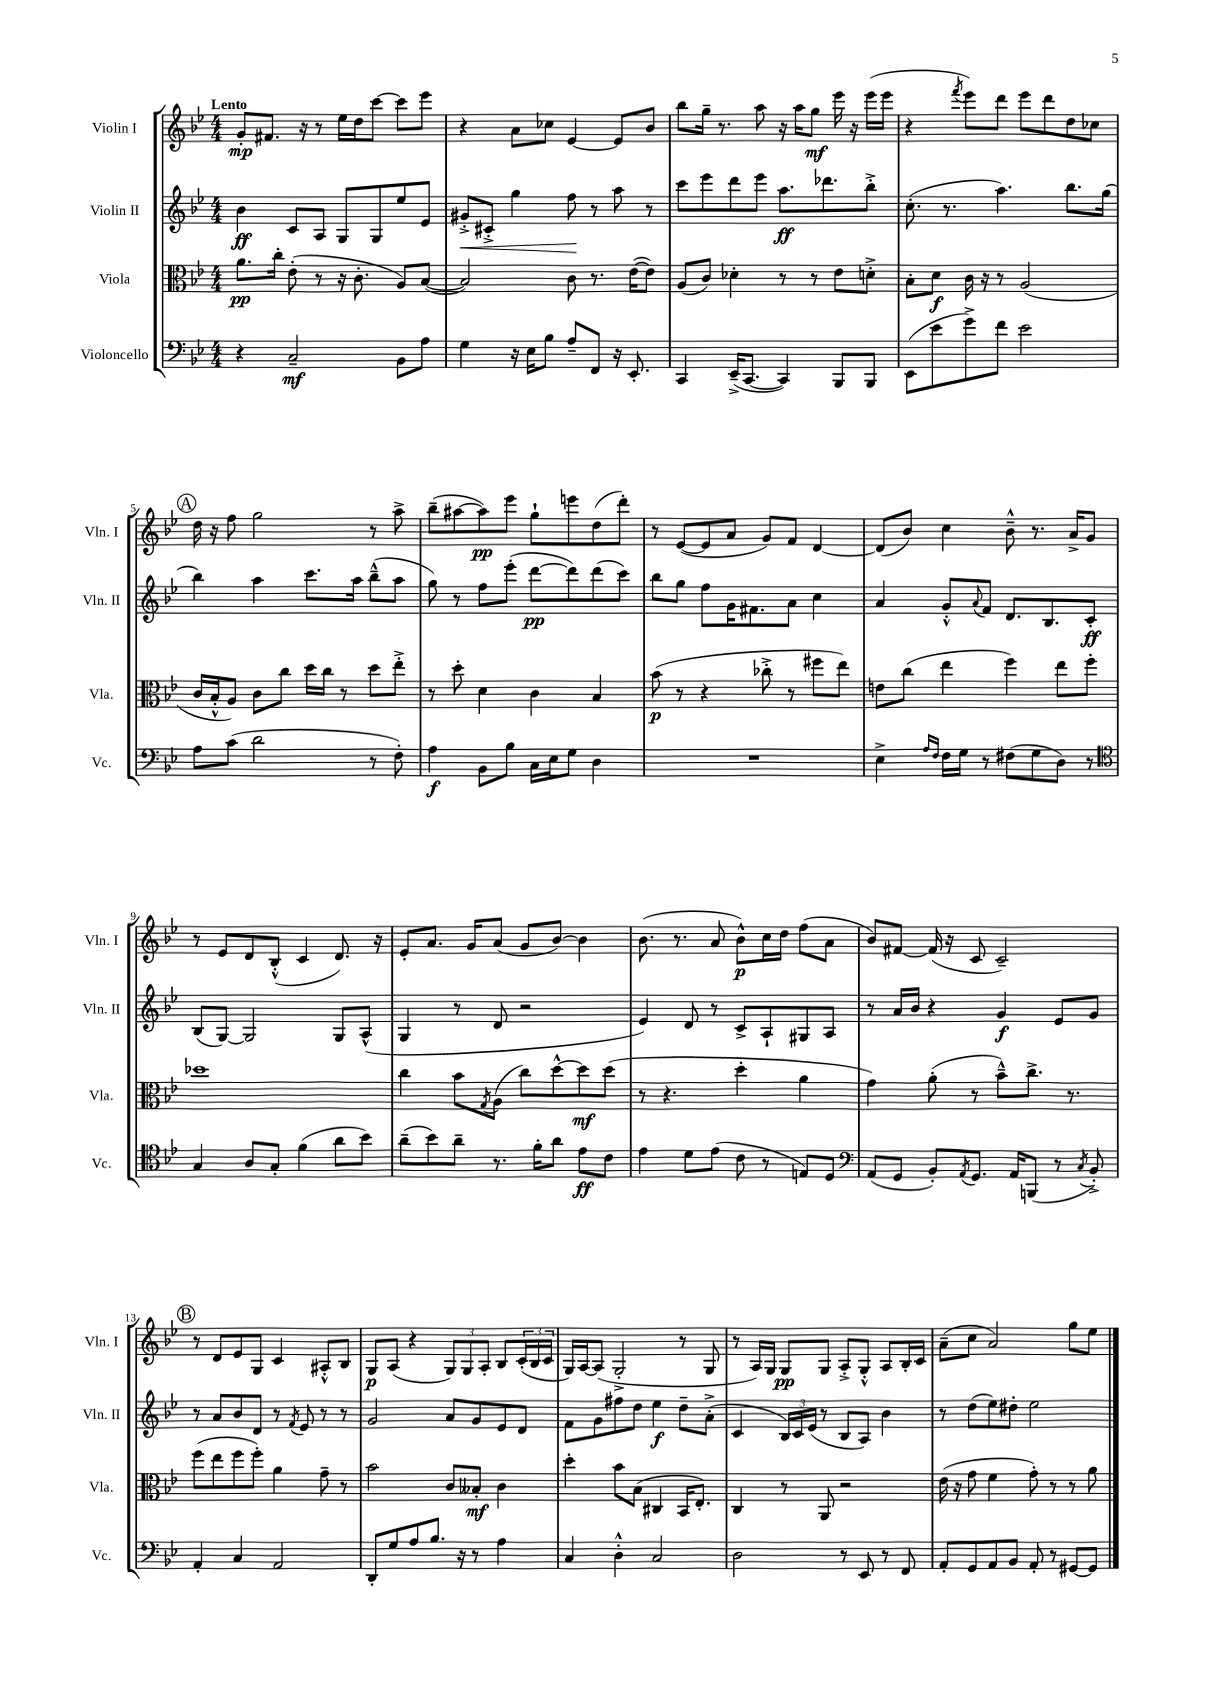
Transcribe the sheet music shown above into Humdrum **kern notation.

**kern	**dynam	**kern	**dynam	**kern	**dynam	**kern	**dynam
*part4	*part4	*part3	*part3	*part2	*part2	*part1	*part1
*staff4	*staff4	*staff3	*staff3	*staff2	*staff2	*staff1	*staff1
*I"Violoncello	*	*I"Viola	*	*I"Violin II	*	*I"Violin I	*
*I'Vc.	*	*I'Vla.	*	*I'Vln. II	*	*I'Vln. I	*
*clefF4	*	*clefC3	*	*clefG2	*	*clefG2	*
*k[b-e-]	*	*k[b-e-]	*	*k[b-e-]	*	*k[b-e-]	*
*M4/4	*	*M4/4	*	*M4/4	*	*M4/4	*
=1	=1	=1	=1	=1	=1	=1	=1
!	!	!	!	!	!	!LO:TX:a:B:t=Lento	!
4r	.	8.a\L	pp	4b-\	ff	8g'/L	mp
.	.	.	.	.	.	8.f#X/J	.
.	.	16cc'\Jk	.	.	.	.	.
2C~/	mf	(8e-'\	.	8c/L	.	.	.
.	.	.	.	.	.	16r	.
.	.	8r	.	8A/J	.	8r	.
.	.	16r	.	8G/L	.	16ee-\LL	.
.	.	8.c'\	.	.	.	16dd\J	.
.	.	.	.	8G/	.	[8ccc\J	.
8BB-\L	.	8A/L)	.	8ee-/	.	8ccc\L]	.
8A\J	.	([8B-/J	.	8e-/J	.	8eee-\J	.
=2	=2	=2	=2	=2	=2	=2	=2
!	!	!	!	!	!LO:HP:b	!	!
4G\	.	2B-/])	.	8g#X'^/L	<	4r	.
.	.	.	.	8c#X'^/J	.	.	.
16r	.	.	.	4gg\	.	8a\L	.
16E-\KL	.	.	.	.	.	.	.
8B-\J	.	.	.	.	.	8cc-X\J	.
8A~/L	.	8c\	.	8ff\	.	[4e-/	.
8FF/J	.	8.r	.	8r	[	.	.
16r	.	.	.	8aa\	.	8e-/L]	.
8.EE-'/	.	([16e-\KL	.	.	.	.	.
.	.	8e-\J])	.	8r	.	8b-/J	.
=3	=3	=3	=3	=3	=3	=3	=3
4CC/	.	(8A/L	.	8ccc\L	.	8bb-\L	.
.	.	8c/J)	.	8eee-\	.	16gg~\Jk	.
.	.	.	.	.	.	8.r	.
(16EE-~^/KL	.	4d-X'\	.	8ddd\	.	.	.
[8.CC/J	.	.	.	.	.	.	.
.	.	.	.	8eee-\J	.	8aa\	.
4CC/])	.	8r	.	8.aa\L	ff	16r	.
.	.	.	.	.	.	16aa\KL	.
.	.	8r	.	.	.	8gg\J	mf
.	.	.	.	8.ddd-X\	.	.	.
8BBB-/L	.	8e-\L	.	.	.	16eee-\	.
.	.	.	.	.	.	16r	.
8BBB-/J	.	8dn'^\J	.	8bb-'^\J	.	(16eee-\LL	.
.	.	.	.	.	.	16eee-\JJ	.
=4	=4	=4	=4	=4	=4	=4	=4
(8EE-\L	.	8B-'\L	.	(8.cc'\	.	4r	.
8e-\	.	8d\J	f	.	.	.	.
.	.	.	.	8.r	.	.	.
.	.	.	.	.	.	8qfff/	.
8g^\)	.	16c\	.	.	.	8eee-\L)	.
.	.	16r	.	.	.	.	.
8f\J	.	8r	.	4.aa\)	.	8ddd\J	.
2e-\	.	(2A/	.	.	.	8eee-\L	.
.	.	.	.	.	.	8ddd\	.
.	.	.	.	8.bb-\L	.	8dd\	.
.	.	.	.	.	.	8cc-X\J	.
.	.	.	.	(16gg\Jk	.	.	.
!!LO:LB:g=z
!!LO:REH:place=s1:t=A
=5	=5	=5	=5	=5	=5	=5	=5
8A\L	.	16c/LL	.	4bb-\)	.	16dd\	.
.	.	16B-'^^/J	.	.	.	16r	.
(8c\J	.	8A/J)	.	.	.	8ff\	.
2d\	.	8c\L	.	4aa\	.	2gg\	.
.	.	8cc\J	.	.	.	.	.
.	.	16dd\LL	.	8.ccc\L	.	.	.
.	.	16cc\JJ	.	.	.	.	.
.	.	8r	.	.	.	.	.
.	.	.	.	16aa\Jk	.	.	.
8r	.	8dd\L	.	(8bb-~^^\L	.	8r	.
8F'\)	.	8ee-'^\J	.	8aa\J	.	8aa^\	.
=6	=6	=6	=6	=6	=6	=6	=6
4A\	f	8r	.	8gg\)	.	(8bb-~\L	.
.	.	8dd'\	.	8r	.	[8aa#X\	.
8BB-\L	.	4d\	.	8ff\L	.	8aa#\])	pp
8B-\J	.	.	.	(8eee-'\J	.	8eee-\J	.
16C\LL	.	4c\	.	[8ddd\L	pp	8gg`\L	.
16E-\J	.	.	.	.	.	.	.
8G\J	.	.	.	8ddd\])	.	8eeen\	.
4D\	.	4B-/	.	(8ddd\	.	(8dd\	.
.	.	.	.	8ccc\J)	.	8ddd'\J)	.
=7	=7	=7	=7	=7	=7	=7	=7
1r	.	(8b-\	p	8bb-\L	.	8r	.
.	.	8r	.	8gg\J	.	([8e-/L	.
.	.	4r	.	8ff\L	.	8e-/]	.
.	.	.	.	16g\K	.	8a/J	.
.	.	.	.	8.f#X\	.	.	.
.	.	8cc-X'^\	.	.	.	8g/L)	.
.	.	8r	.	8a\J	.	8f/J	.
.	.	8ff#X\L	.	4cc\	.	[4d/	.
.	.	8ee-\J)	.	.	.	.	.
=8	=8	=8	=8	=8	=8	=8	=8
4E-^\	.	8en\L	.	4a/	.	(8d/L]	.
.	.	(8cc\J	.	.	.	8b-/J)	.
16qqA/LL	.	.	.	.	.	.	.
16qqF/JJ	.	.	.	.	.	.	.
16F\LL	.	4ee-\	.	8g'^^/L	.	4cc\	.
16G\JJ	.	.	.	.	.	.	.
.	.	.	.	8qqa/	.	.	.
8r	.	.	.	8f/J	.	.	.
(8F#X\L	.	4ff\)	.	8.d/L	.	8b-~^^\	.
8G\	.	.	.	.	.	8.r	.
.	.	.	.	8.B-/	.	.	.
8D\J)	.	8ee-\L	.	.	.	.	.
.	.	.	.	.	.	16a^/KL	.
8r	.	8ff'\J	.	8c'/J	ff	8g/J	.
!!LO:LB:g=z
=9	=9	=9	=9	=9	=9	=9	=9
*clefC4	*	*	*	*	*	*	*
4G/	.	1dd-X	.	(8B-/L	.	8r	.
.	.	.	.	[8G/J)	.	8e-/L	.
8A/L	.	.	.	2G/]	.	8d/	.
8G'/J	.	.	.	.	.	(8B-'^^/J	.
(4f\	.	.	.	.	.	4c/	.
8a\L	.	.	.	8G/L	.	8.d/)	.
8b-\J)	.	.	.	(8A^^/J	.	.	.
.	.	.	.	.	.	16r	.
=10	=10	=10	=10	=10	=10	=10	=10
(8a~\L	.	4cc\	.	4G/	.	8e-'/L	.
8b-\)	.	.	.	.	.	8.a/J	.
8a~\J	.	8b-\L	.	8r	.	.	.
.	.	.	.	.	.	16g/KL	.
.	.	8qG/	.	.	.	.	.
8.r	.	(8A\J	.	8d/	.	(8a/J	.
.	.	8cc\L)	.	2r	.	8g/L	.
16f'\KL	.	.	.	.	.	.	.
8a\J	.	[8dd^^\	.	.	.	[8b-/J)	.
8e-\L	ff	8dd\]	mf	.	.	4b-\]	.
8c\J	.	(8dd\J	.	.	.	.	.
=11	=11	=11	=11	=11	=11	=11	=11
4e-\	.	8r	.	4e-/)	.	(8.b-\	.
.	.	4.r	.	.	.	.	.
.	.	.	.	.	.	8.r	.
8d\L	.	.	.	8d/	.	.	.
(8e-\J	.	.	.	8r	.	8a/	.
8c\	.	4dd'\	.	8c^/L	.	8b-^^\L)	p
8r	.	.	.	8A`/	.	16cc\L	.
.	.	.	.	.	.	16dd\JJ	.
8En/L)	.	4a\	.	8G#X/	.	(8ff\L	.
8D/J	.	.	.	8A/J	.	8a\J	.
=12	=12	=12	=12	=12	=12	=12	=12
*clefF4	*	*	*	*	*	*	*
(8AA/L	.	4g\)	.	8r	.	8b-/L)	.
8GG/J	.	.	.	16a/LL	.	[8f#X/J	.
.	.	.	.	16b-/JJ	.	.	.
8BB-'/L)	.	(8a'\	.	4r	.	(16f#/]	.
.	.	.	.	.	.	16r	.
8qAA/	.	.	.	.	.	.	.
8.GG/J	.	8r	.	.	.	8c/	.
.	.	8b-~^^\L)	.	4g/	f	2c~/)	.
16AA/KL	.	.	.	.	.	.	.
(8BBBn/J	.	8.cc^\J	.	.	.	.	.
8r	.	.	.	8e-/L	.	.	.
.	.	8.r	.	.	.	.	.
8qC/	.	.	.	.	.	.	.
8BB-'^/)	.	.	.	8g/J	.	.	.
!!LO:LB:g=z
!!LO:REH:place=s1:t=B
=13	=13	=13	=13	=13	=13	=13	=13
4AA'/	.	(8ff\L	.	8r	.	8r	.
.	.	8ee-\	.	8a/L	.	8d/L	.
4C/	.	8ff\	.	8b-/	.	8e-/	.
.	.	8ff'\J)	.	8d/J	.	8G/J	.
2AA/	.	4a\	.	8r	.	4c/	.
.	.	.	.	8qf/	.	.	.
.	.	.	.	8e-/	.	.	.
.	.	8g~\	.	8r	.	8A#X'^^/L	.
.	.	8r	.	8r	.	8B-/J	.
=14	=14	=14	=14	=14	=14	=14	=14
8DD'/L	.	2b-\	.	2g/	.	8G/L	p
8G/	.	.	.	.	.	(8A/J	.
8A/	.	.	.	.	.	4r	.
8.B-/J	.	.	.	.	.	.	.
.	.	8c/L	.	8a/L	.	12G/L)	.
16r	.	.	.	.	.	.	.
.	.	.	.	.	.	12G/	.
8r	.	8B--X'/J	mf	8g/	.	.	.
.	.	.	.	.	.	12A'/J	.
4A\	.	4c\	.	8e-/	.	8B-/L	.
.	.	.	.	8d/J	.	(24c'/L	.
.	.	.	.	.	.	24B-/	.
.	.	.	.	.	.	24c/JJ	.
=15	=15	=15	=15	=15	=15	=15	=15
4C/	.	4dd'\	.	8f\L	.	16G/LL)	.
.	.	.	.	.	.	[16A/J	.
.	.	.	.	8g\	.	(8A/J]	.
4D'^^\	.	8b-\L	.	8ff#X\	.	2G'^/	.
.	.	(8B-\J	.	8dd\J	.	.	.
2C/	.	4C#X/	.	4ee-\	f	.	.
.	.	16BB-/KL	.	8dd~\L	.	8r	.
.	.	8.E-'/J)	.	.	.	.	.
.	.	.	.	(8a'^\J	.	8G/	.
=16	=16	=16	=16	=16	=16	=16	=16
2D\	.	4C/	.	4c/	.	8r	.
.	.	.	.	.	.	16A/LL)	.
.	.	.	.	.	.	16G/JJ	.
.	.	8r	.	24B-/LL)	.	8G/L	pp
.	.	.	.	24c/	.	.	.
.	.	.	.	(24e-/JJ	.	.	.
.	.	8AA/	.	8r	.	8G/J	.
8r	.	2r	.	8B-/L	.	8A'^/L	.
8EE-/	.	.	.	8A/J)	.	8G'^^/J	.
8r	.	.	.	4b-\	.	8A/L	.
8FF/	.	.	.	.	.	16B-'/L	.
.	.	.	.	.	.	16c/JJ	.
=17	=17	=17	=17	=17	=17	=17	=17
8AA'/L	.	(16e-\	.	8r	.	(8a~\L	.
.	.	16r	.	.	.	.	.
8GG/	.	8g\	.	(8dd\L	.	8cc\J	.
8AA/	.	4f\	.	8ee-\)	.	2a/)	.
8BB-/J	.	.	.	8dd#X'\J	.	.	.
8AA'/	.	8g'\)	.	2ee-\	.	.	.
8r	.	8r	.	.	.	.	.
[8GG#X/L	.	8r	.	.	.	8gg\L	.
8GG#/J]	.	8a\	.	.	.	8ee-\J	.
==	==	==	==	==	==	==	==
*-	*-	*-	*-	*-	*-	*-	*-
